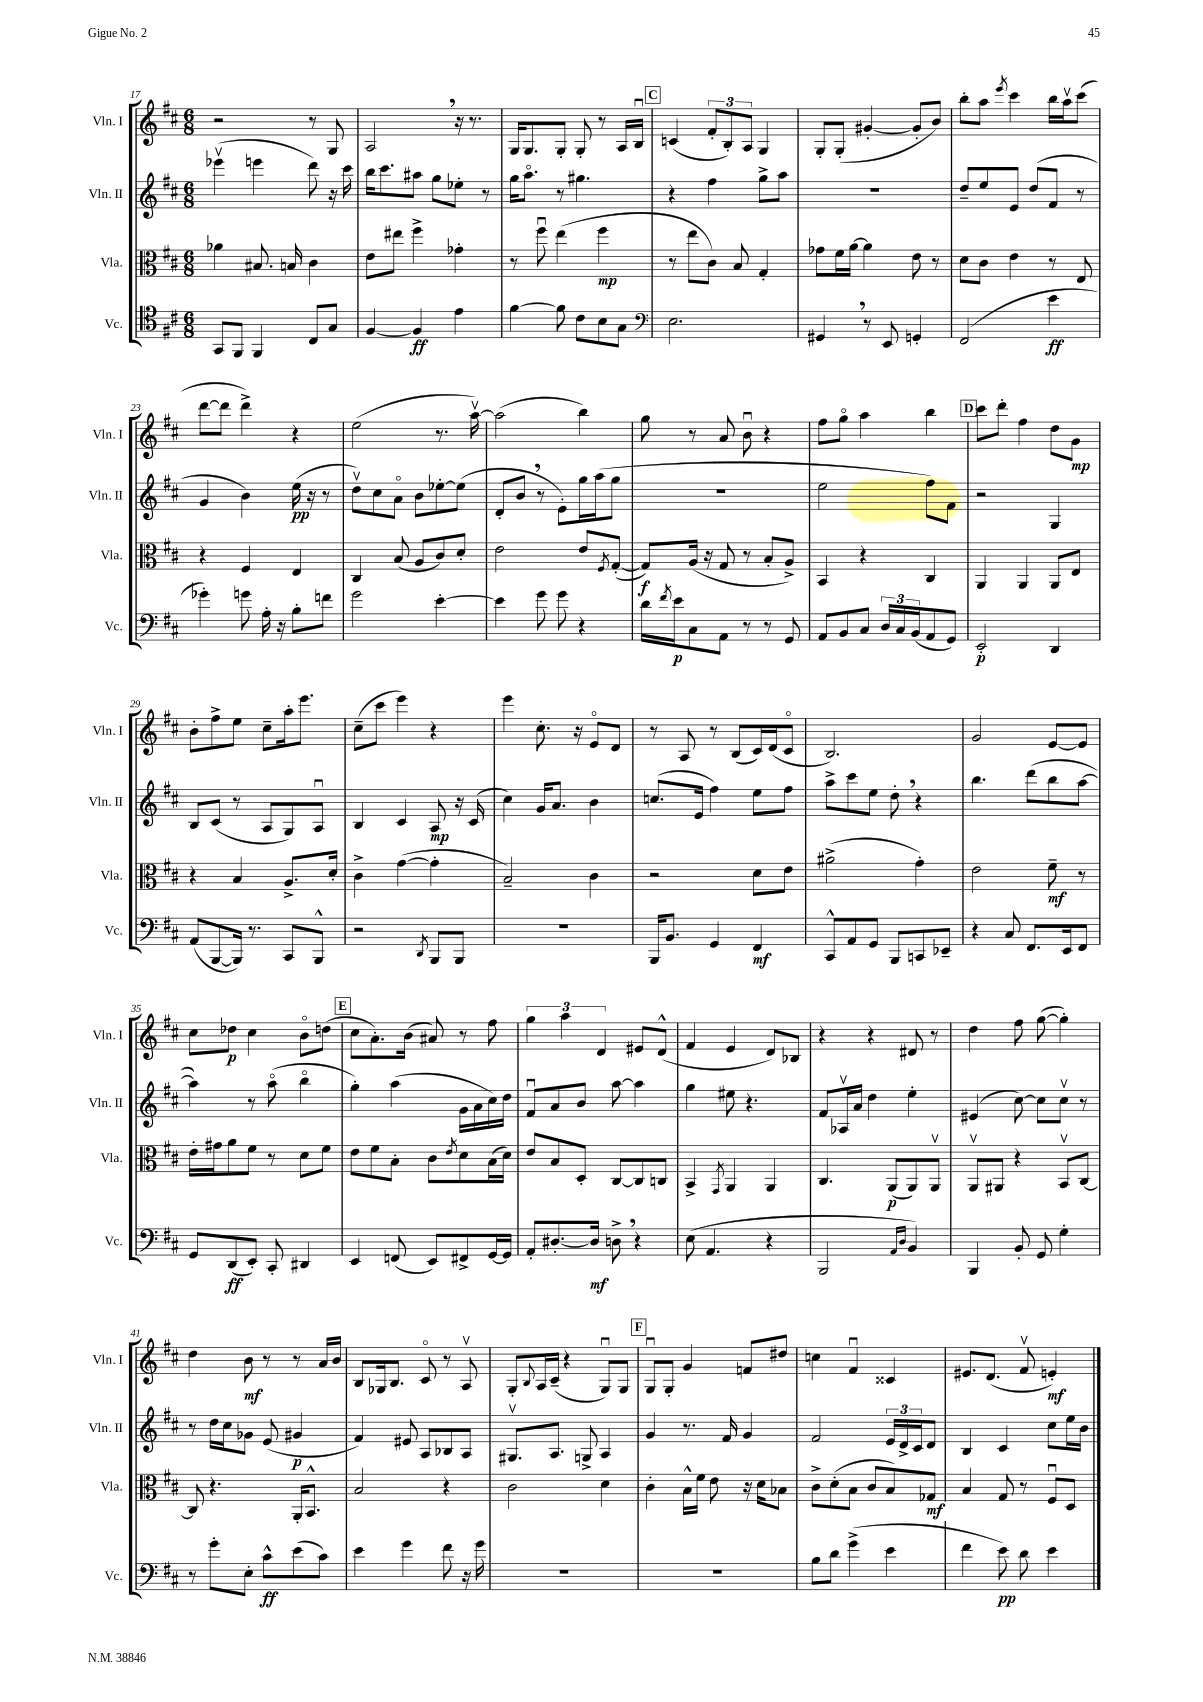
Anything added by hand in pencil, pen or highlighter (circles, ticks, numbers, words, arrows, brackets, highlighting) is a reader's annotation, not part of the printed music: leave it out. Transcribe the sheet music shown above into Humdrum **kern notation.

**kern	**kern	**kern	**kern
*staff4	*staff3	*staff2	*staff1
*clefC4	*clefC3	*clefG2	*clefG2
*k[f#c#]	*k[f#c#]	*k[f#c#]	*k[f#c#]
*M6/8	*M6/8	*M6/8	*M6/8
8GG	4a-	(4eee-v	2r
8FF#	.	.	.
4FF#	8.B#	4eee	.
.	16B	.	.
8C#	4c#	8ddd)	8r
8G	.	16r	8G
.	.	16ccc#	.
=	=	=	=
[4F#	8e	16bb	2A
.	.	8.ccc#	.
.	8ee#	.	.
4F#]	4ff#^	8aa#	.
.	.	8gg	.
4e	4g-'	8ee-'	16r
.	.	.	8.r
.	.	8r	.
=	=	=	=
[4f#	8r	16gg	16G
.	.	8.aao	8.G
.	8ff#u	.	.
8f#]	(4ee	8r	8G'
8c#	.	4.gg#	8G'
8B	4ff#	.	8r
8G	.	.	16A
.	.	.	16Bu
=	=	=	=
*clefF4	*	*	*
2.E	8r	4r	(4c
.	8ee	.	.
.	8c#)	4ff#	12f#'
.	.	.	12B')
.	8B	.	.
.	.	.	12A
.	4G'	8gg^	4G
.	.	8aa	.
=	=	=	=
4GG#	8g-	2.r	8G'
.	16f#	.	(8G'
.	[16a	.	.
8r	4a]	.	[4g#'
8EE	.	.	.
4GG'	8e	.	8g#']
.	8r	.	8b)
=	=	=	=
(2FF#	8d	8dd~	8bb'
.	8c#	8ee	8aa
.	.	.	8qeee
.	4e	8e	4ccc#
.	.	(8dd	.
4e	8r	8f#	16bb
.	.	.	16aav
.	8E	8r	(8ccc#
=	=	=	=
4g-')	4r	4g	[8ddd
.	.	.	8ddd]
8g	4F#	4b)	4ddd^)
16A'	.	.	.
16r	.	.	.
8B'	4E	(16ee	4r
.	.	16r	.
8f	.	8r	.
=	=	=	=
2g	4C#	8ddv)	(2ee
.	.	8cc#	.
.	(8B	8ao	.
.	8A	8b	.
[4e'	8c#)	[8ee-'	8.r
.	8d'	(8ee-]	.
.	.	.	[16aav)
=	=	=	=
4e]	2e	8d'	(2aa]
.	.	8b	.
8g	.	8r	.
8g	.	8e')	.
4r	8e	16gg	4bb)
.	.	(16aa	.
.	8qF#	.	.
.	([8G'	8gg	.
=	=	=	=
16d	8G])	2.r	8gg
8qf#	.	.	.
16e	.	.	.
8C#	(16A	.	8r
.	16r	.	.
8AA	8G	.	8a
8r	8r	.	8bu
8r	8B'	.	4r
8GG	8A^)	.	.
=	=	=	=
8AA	4BB	2ee	8ff#
8BB	.	.	8ggo
8C#	4r	.	4aa
24D	.	.	.
24C#	.	.	.
(24BB	.	.	.
8AA	4C#	8ff#)	4bb
8GG)	.	8f#	.
=	=	=	=
2EE'	4AA	2r	8ccc#
.	.	.	8ddd'
.	4AA	.	4ff#
4DD	8AA	4G	8dd
.	8E	.	8g
=	=	=	=
(8AA	4r	8B	8b'
[8BBB	.	(8c#	8ff#^
16BBB])	4B	8r	8ee
8.r	.	.	.
.	.	8A	8cc#~
8CC#	8.A^	8G)	16aa'
.	.	.	8.eee
8BBB^^	.	8Au	.
.	16d'	.	.
=	=	=	=
2r	4c#^	4B	(8cc#~
.	.	.	8ccc#
.	([4g	4c#	4eee)
8qDD	.	.	.
8BBB	4g']	8A	4r
8BBB	.	16r	.
.	.	(16c#	.
=	=	=	=
2.r	2B~)	4cc#)	4eee
.	.	16g	8.cc#'
.	.	8.a	.
.	.	.	16r
.	4c#	4b	8eo
.	.	.	8d
=	=	=	=
16BBB	2r	(8.cc	8r
8.BB	.	.	.
.	.	.	8A
.	.	16e	.
4GG	.	4ff#)	8r
.	.	.	(8B
4FF#	8d	8ee	16c#)
.	.	.	(16d
.	8e	8ff#	8c#o
=	=	=	=
8CC#^^	(2a#^	8aa^	2.B)
8AA	.	8ccc#	.
8GG	.	8ee	.
8BBB	.	8dd'	.
8CC	4g')	4r	.
8EE-~	.	.	.
=	=	=	=
4r	2e	4.bb	2g
8C#	.	.	.
8.FF#	.	(8ddd	.
.	8f#~	8bb	[8e
16EE	.	.	.
8FF#	8r	[8aa	8e]
=	=	=	=
8GG	16e'	4aa])	8cc#
.	16g#	.	.
(8DD	8a	.	8dd-
8EE')	8f#	8r	4cc#
8CC#'	8r	(8aao	.
4DD#	8d	4bbo	8bo
.	8f#	.	(8dd
=	=	=	=
4EE	8e	4gg')	8cc#
.	8f#	.	8.a')
(8FF	8B'	(4aa	.
.	.	.	(16b
8EE)	8c#	.	8a#)
.	8qe	.	.
8FF#^	8d	16g	8r
.	.	16a	.
[16GG	(16B	16cc#)	8ff#
16GG]	16d)	16dd	.
=	=	=	=
8AA'	8e	8f#u	6gg
[8.D#'	8B	8a	.
.	.	.	6aa
.	8D'	8b	.
16D#]	.	.	.
.	.	.	6d
8D^	[8C#	[8aa	.
4r	8C#]	4aa]	8e#
.	8C	.	(8d^^
=	=	=	=
(8E	4BB^	4gg	4f#
4.AA	.	.	.
.	8qGG	.	.
.	4AA	8ee#	4e
.	.	4.r	.
4r	4AA	.	8d)
.	.	.	8B-
=	=	=	=
2BBB	4.C#	8f#	4r
.	.	16A-v	.
.	.	16a	.
.	.	4dd	4r
.	(8AA	.	.
16qqAA	.	.	.
16qqD	.	.	.
4BB)	8AA)	4ee'	8d#
.	8AAv	.	8r
=	=	=	=
4BBB	8AAv	(4e#	4dd
.	8AA#	.	.
8BB'	4r	[8cc#)	8ff#
8GG	.	8cc#]	([8gg
4G'	8BBv	8cc#v	4gg'])
.	[8C#	8r	.
=	=	=	=
8r	8C#]	8r	4dd
8g'	4.r	16dd	.
.	.	16cc#	.
8E'	.	8g-	8b
8c#^^	.	(8e	8r
(8e	16AA'	4g#	8r
.	8.BB^^	.	.
8c#)	.	.	16a
.	.	.	16b
=	=	=	=
4e	2B	4f#)	8B
.	.	.	16G-
.	.	.	8.B
4g	.	8e#	.
.	.	8A	8c#o
8f#	4r	8B-	8r
16r	.	8A	8Av
16g	.	.	.
=	=	=	=
2.r	2c#	8.G#v	8G'
.	.	.	8qqB
.	.	.	16A
.	.	8.A	(16c#~
.	.	.	4r
.	.	8G^	.
.	4d	4A	8Gu)
.	.	.	8G
=	=	=	=
2.r	4c#'	4g	8Gu
.	.	.	8G'
.	16B^^	8.r	4g
.	16f#	.	.
.	8e	.	.
.	.	16f#	.
.	16r	4g	8f
.	16d	.	.
.	8B-	.	8dd#
=	=	=	=
8B	8c#^	2f#	4cc
8d	(8d'	.	.
(4g^	8B	.	4f#u
.	8c#	.	.
4e	8B)	24e	4c##
.	.	24d^	.
.	.	24c#	.
.	8G-	8d	.
=	=	=	=
4f#	4B	4B	8.e#
.	.	.	(8.d
8e)	8G	4c#	.
8d	8r	.	8f#v
4e	8F#u	8cc#	4e')
.	8D	16ee	.
.	.	16b	.
==	==	==	==
*-	*-	*-	*-
